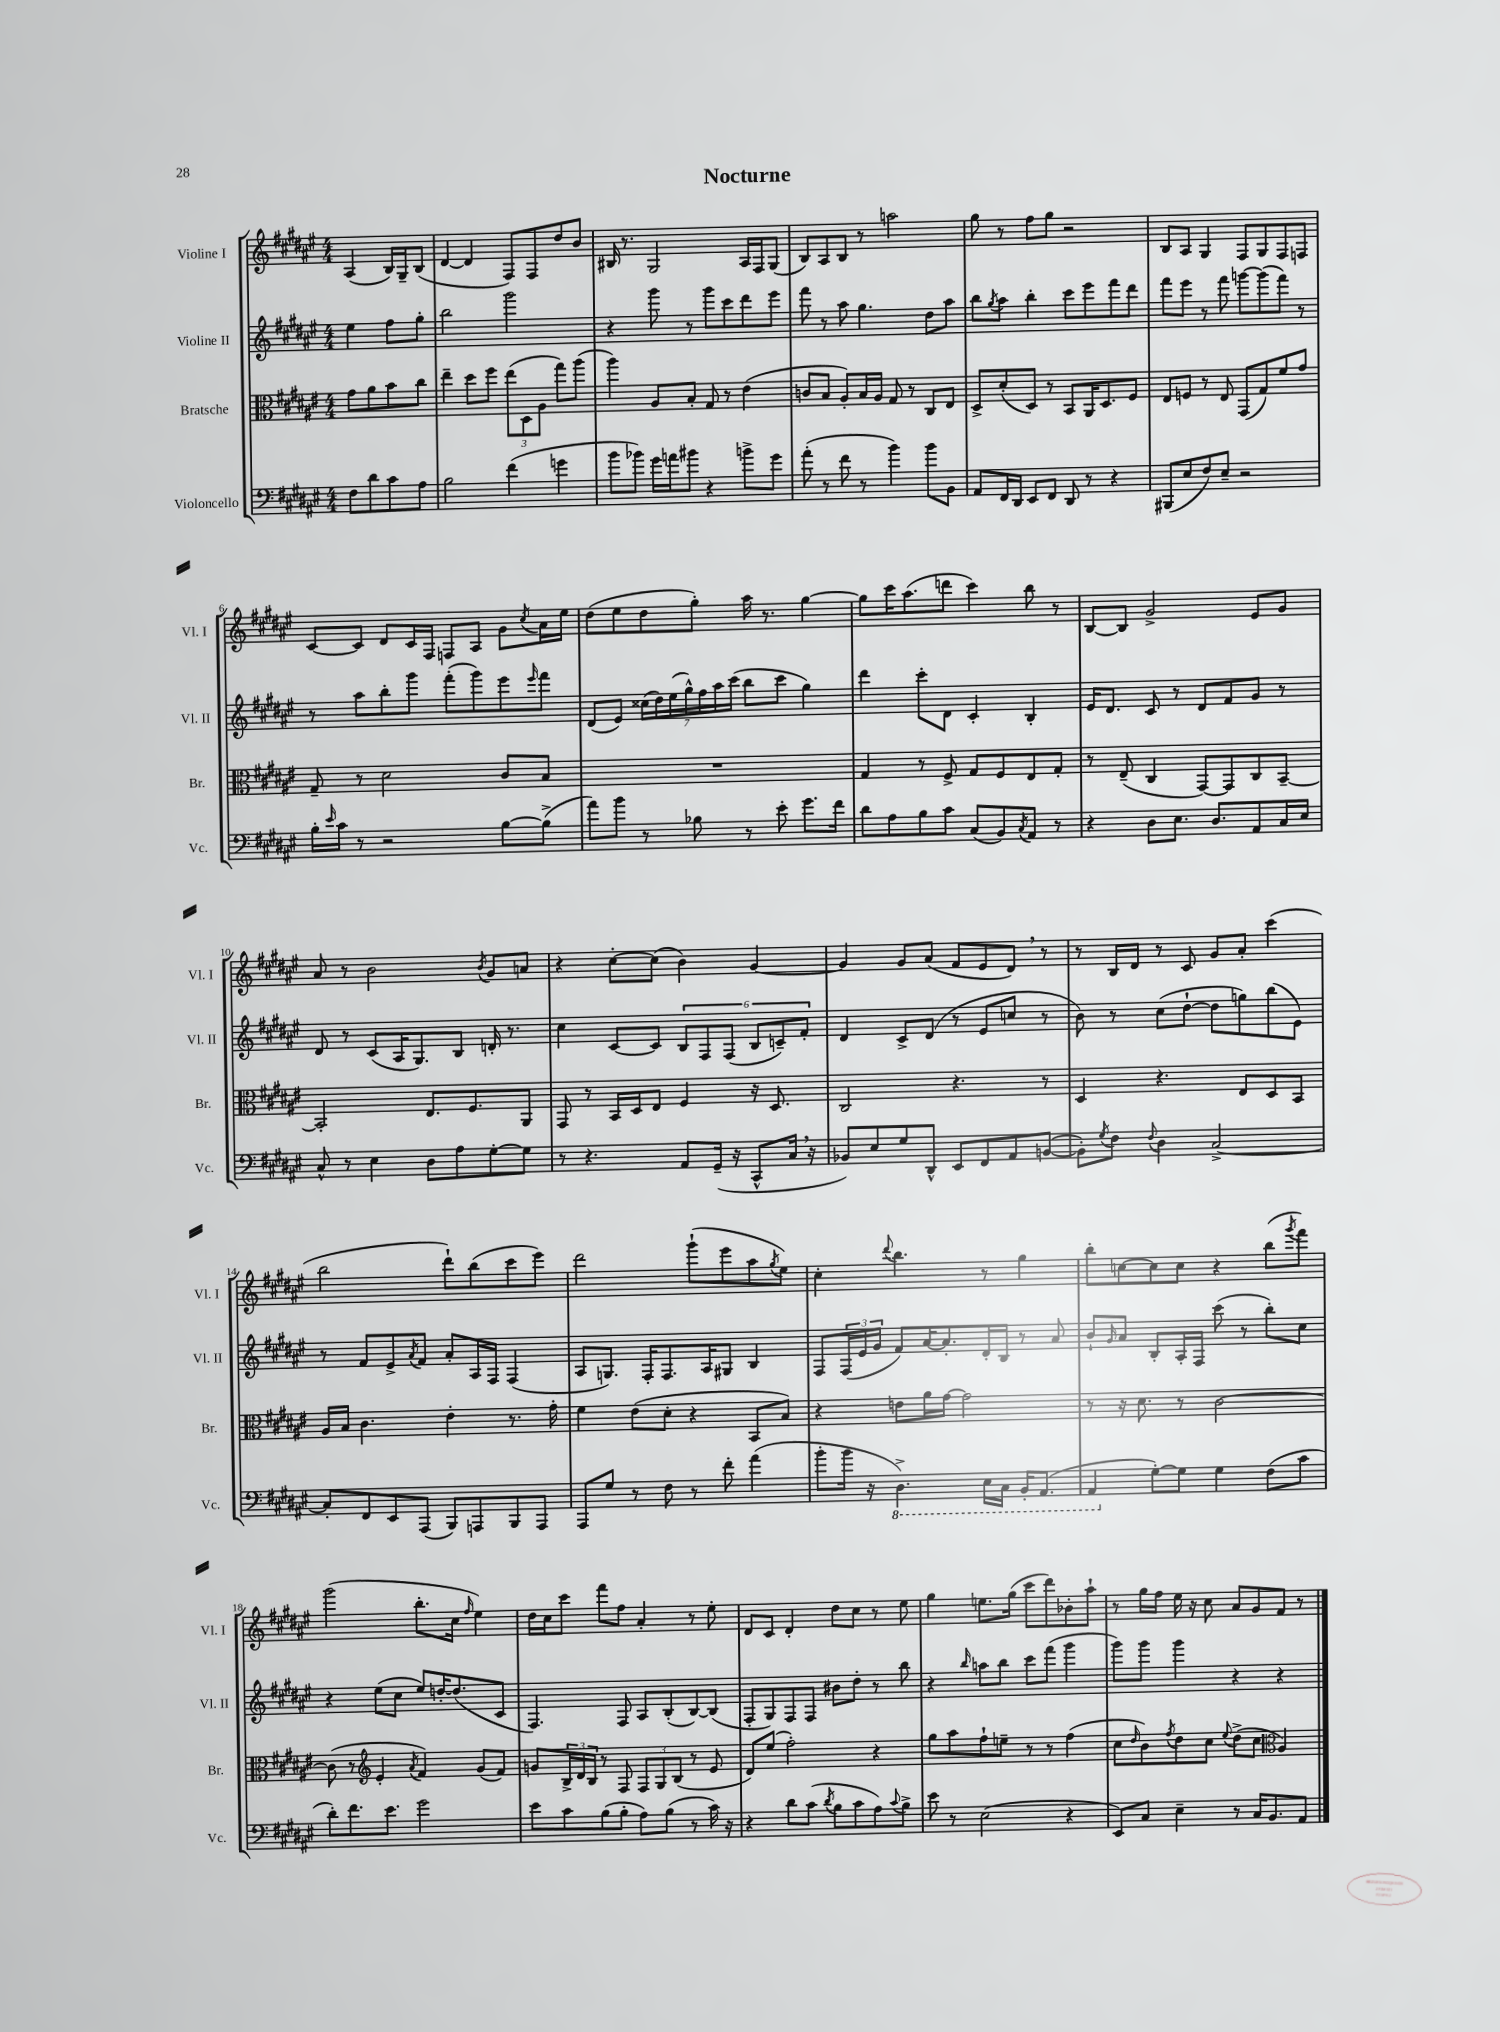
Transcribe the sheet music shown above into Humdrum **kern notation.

**kern	**kern	**kern	**kern
*part4	*part3	*part2	*part1
*staff4	*staff3	*staff2	*staff1
*I"Violoncello	*I"Bratsche	*I"Violine II	*I"Violine I
*I'Vc.	*I'Br.	*I'Vl. II	*I'Vl. I
*clefF4	*clefC3	*clefG2	*clefG2
*k[f#c#g#d#a#e#]	*k[f#c#g#d#a#e#]	*k[f#c#g#d#a#e#]	*k[f#c#g#d#a#e#]
*M4/4	*M4/4	*M4/4	*M4/4
=	=	=	=
8F#\L	8g#\L	4ee#\	(4A#/
8d#\	8a#\	.	.
8c#\	8b\	8ff#\L	16B/LL)
.	.	.	16G#~/J
8A#\J	8cc#\J	8gg#'\J	(8B/J
=1	=1	=1	=1
2B\	4ee#~\	2bb\	[4d#/
.	8dd#\L	.	4d#/]
.	8ff#\J	.	.
(4f#\	(12ee#\L	2ggg#\	8F#/L)
.	12D#\	.	.
.	.	.	8F#/
.	12A#\J	.	.
4gn\	8gg#\L)	.	8dd#/
.	(8aa#\J	.	8b/J
=2	=2	=2	=2
8b\L	4aa#\)	4r	16B#X/
.	.	.	8.r
8b-X\J)	.	.	.
16g#\LL	8A#/L	8ggg#\	2G#/
16an\J	.	.	.
8b#X\J	8B'/J	8r	.
4r	8G#/	8ggg#\L	.
.	8r	8ccc#\	.
8bn^\L	(4e#\	8ddd#\	16A#/LL
.	.	.	16F#/J
8g#\J	.	8eee#\J	(8G#/J
=3	=3	=3	=3
(8a#'\	8cn/L	8fff#\	8B/L)
8r	8B/J	8r	8A#/
8f#\	8A#'/L)	8aa#\	8B/J
8r	16B/L	4.gg#\	8r
.	16A#/JJ	.	.
4b\)	8G#/	.	2aan\
.	8r	.	.
8b\L	8C#/L	8dd#\L	.
8BB\J	8E#/J	8aa#\J	.
=4	=4	=4	=4
8AA#/L	8D#^/L	8bb\L	8gg#\
.	.	8qgg#/	.
16FF#/L	(8d#'/	8aa#\J	8r
16DD#/JJ	.	.	.
8EE#/L	8D#/J)	4bb'\	8ff#\L
8FF#/J	8r	.	8gg#\J
8DD#/	8BB/L	8ccc#\L	2r
8r	16AA#/K	8eee#\	.
.	8.D#/	.	.
4r	.	8fff#\	.
.	8F#/J	8ddd#\J	.
=5	=5	=5	=5
(8BBB#X/L	8E#/L	8fff#\L	8B/L
8E#/	8Fn/J	8eee#\J	8A#/J
8F#/)	8r	8r	4G#/
8E#~/J	8E#/	8fff#\	.
2r	(8GG#/L	[8gggn\L	8F#/L
.	8G#/)	(8ggg\]	8G#/
.	8f#/	8fff#\J)	8F#/
.	8g#/J	8r	8Fn/J
!!LO:LB:g=z
=6	=6	=6	=6
16B'\LL	8G#~/	8r	[8c#/L
16qqe#/	.	.	.
16c#\JJ	.	.	.
8r	8r	8aa#\L	8c#/J]
2r	2d#\	8bb'\	8d#/L
.	.	8ggg#\J	16c#/L
.	.	.	16F#/JJ
.	.	(8fff#'\L	8Fn/L
.	.	8ggg#\)	8A#/J
[8B\L	8c#/L	8eee#\	8g#\L
.	.	16qqeee#/	8qcc#/
(8B^\J]	8B/J	8fff#\J	16a#\L
.	.	.	16ee#\JJ
=7	=7	=7	=7
8a#\L)	1r	(8d#/L	(8dd#\L
8b\J	.	8e#/J)	8ee#\
8r	.	(28cc##X\LL	8dd#\
.	.	28dd#\)	.
.	.	(28ee#\	.
.	.	28gg#^^\)	.
8B-X\	.	.	8gg#'\J)
.	.	28ff#\	.
.	.	28aa#\	.
.	.	(28ccc#\JJ	.
8r	.	8bb\L	16aa#\
.	.	.	8.r
8e#'\	.	8ccc#\J	.
8.g#\L	.	4gg#\)	[4gg#\
16f#\Jk	.	.	.
=8	=8	=8	=8
8d#\L	4G#/	4ddd#\	8gg#\L]
8A#\	.	.	16ccc#\K
.	.	.	(8.aa#\
8B\	8r	8ccc#'\L	.
8c#\J	8F#^/	8d#\J	8dddn\J
(8C#/L	8G#/L	4c#'/	4ccc#\)
8BB/)	8F#/	.	.
8qC#/	.	.	.
8AA#/J	8E#/	4B'/	8bb\
8r	8G#'/J	.	8r
=9	=9	=9	=9
4r	8r	16e#/KL	[8B/L
.	.	8.d#/J	.
.	(8E#~/	.	8B/J]
8D#\L	4C#/	8c#/	2g#^/
8.E#\J	.	8r	.
.	[8GG#/L)	8d#/L	.
8.D#/L	.	.	.
.	8GG#/]	8f#/	.
8AA#/	8C#/	8g#/J	8e#/L
16C#/L	[8BB~/J	8r	8g#/J
16E#/JJ	.	.	.
!!LO:LB:g=z
=10	=10	=10	=10
8C#^^/	2BB'/]	8d#/	8a#/
8r	.	8r	8r
4E#\	.	(8c#/L	2b\
.	.	16A#/K	.
.	.	8.G#/)	.
8D#\L	8.E#/L	.	.
8A#\	.	8B/J	.
.	8.F#/	.	.
.	.	.	8qb/
[8G#'\	.	16dn'/	8g#/L
.	.	8.r	.
8G#\J]	8AA#/J	.	8an/J
=11	=11	=11	=11
8r	8GG#/	4cc#\	4r
4.r	8r	.	.
.	16BB/LL	[8c#/L	[8cc#'\L
.	16D#/J	.	.
.	8E#/J	8c#/J]	(8cc#\J]
8AA#/L	4F#/	12B/L	4b\)
.	.	12F#/	.
(16GG#~/Jk	.	.	.
.	.	(12F#/J	.
16r	.	.	.
8CC#^^/L	16r	12B/L	[4g#/
.	8.D#/	.	.
.	.	12cn~/)	.
16C#,/Jk	.	.	.
.	.	12f#'/J	.
16r	.	.	.
=12	=12	=12	=12
8BB-X/L)	2C#/	4d#/	4g#/]
8E#/	.	.	.
8G#/	.	8c#^/L	8g#/L
8DD#^^/J	.	(8d#/J	(8a#/J
8EE#/L	4.r	8r	8f#/L
8FF#/	.	8e#/L	8e#/
8AA#/	.	8ccn/J	8d#,/J)
([8BBn/J	8r	8r	8r
=13	=13	=13	=13
8BB'\L])	4D#/	8b\)	8r
8qG#/	.	.	.
8F#\J	.	8r	16B/LL
.	.	.	16d#/JJ
8qqF#/	.	.	.
4D#\	4.r	(8cc#\L	8r
.	.	[8dd#`\J	8c#/
[2C#^/	.	8dd#\L]	8g#/L
.	8E#/L	8ggn\)	8a#'/J
.	8D#/	(8bb\	(4ccc#\
.	8BB/J	8e#\J)	.
!!LO:LB:g=z
=14	=14	=14	=14
8C#'/L]	16A#/LL	8r	2bb\
.	16B/JJ	.	.
8FF#/	4.c#\	8f#/L	.
8EE#/	.	8e#^/	.
.	.	8qa#/	.
(8AAA#/J	.	8f#/J	.
8BBB/L)	4e#'\	8a#'/L	8ddd#`\L)
8AAAn/	.	16A#/L	(8bb\
.	.	16F#/JJ	.
8BBB/	8.r	(4F#/	8ccc#\
8AAA/J	.	.	8eee#\J)
.	16g#'\	.	.
=15	=15	=15	=15
8AAA#/L	4f#\	8A#/L	2ddd#\
8G#/J	.	8.Gn/J)	.
8r	(8e#\L	.	.
.	.	16F#'/KL	.
8F#\	8d#'\J	8.F#/	.
8r	4r	.	(8ggg#`\L
.	.	16A#/K	.
8f#'\	.	8G#X/J	8eee#\
(4a#\	8BB/L	4B/	8aa#\
.	.	.	8qgg#/
.	8B/J)	.	8ee#\J)
=16	=16	=16	=16
8b'\L	4r	8F#/L	4cc#'\
16b\Jk	.	(24F#/L	.
.	.	24e#/	.
16r	.	.	.
.	.	24g#/JJ	.
.	.	.	8qqddd#/
*8ba	*	*	*
4.DD#^\)	8en\L	8f#/L)	4.bb\
.	16a#\L	[16a#/K	.
.	[16g#\JJ	8.a#'/]	.
.	2g#\]	.	.
16EE#\LL	.	16d#'/L	8r
16CC#\JJ	.	16B/JJ	.
16BBB'/KL	.	8r	4gg#\
(8.AAA#/J	.	.	.
.	.	8a#/	.
=17	=17	=17	=17
4AAA#/	8r	8b`/L	8bb'\L
.	.	16qqg#/	.
.	16r	8a#/J	[8ccn\
.	8.d#\	.	.
*X8ba	*	*	*
[8G#'\L)	.	8B'/L	8cc\]
8G#\J]	8r	16A#'/L	8cc\J
.	.	16F#/JJ	.
4G#\	[2c#\	(8ccc#\	4r
.	.	8r	.
(8F#\L	.	8bb'\L)	(8bb\L
.	.	.	8qggg#/
8c#\J	.	8cc#\J	8fff#\J)
!!LO:LB:g=z
=18	=18	=18	=18
8d#'\L)	(8c#\]	4r	(2ggg#\
8.f#\	8r	.	.
*	*clefG2	*	*
.	4e#'/	(8ee#\L	.
8.e#\J	.	.	.
.	.	8cc#\J	.
.	8qa#/	.	.
2g#\	4f#/)	8ee#/L)	8.bb'\L
.	.	[16ddn'/K	.
.	.	(8.dd/]	16cc#\Jk
.	.	.	16qqff#/
.	(8g#/L	.	4ee#\)
.	8f#/J)	8c#/J	.
=19	=19	=19	=19
8e#\L	8gn/L	4.F#/)	16dd#\LL
.	.	.	16cc#\J
8c#\	24B^/L	.	8ccc#\J
.	24d#/	.	.
.	24B/JJ	.	.
(8B\	8r	.	8fff#\L
8B'\J	8F#/	8F#/	8ff#\J
8A#\L)	12F#/L	8A#/L	4a#'/
.	12G#/	.	.
(8B\J	.	(8B'/	.
.	(12B/J	.	.
8r	8r	[8B/)	8r
16c#\)	8e#/	(8B/J]	8ee#'\
16r	.	.	.
=20	=20	=20	=20
4r	8d#/L)	8F#'/L	8d#/L
.	(8ee#/J	8G#/)	8c#/J
8d#\L	2ff#'\)	8F#/	4d#'/
(8c#\J	.	8F#/J	.
8qd#/	.	.	.
8B\L	.	8b#X\L	8dd#\L
8c#\	.	8dd#'\J	8cc#\J
8A#\)	4r	8r	8r
8qqc#/	.	.	.
8B^\J	.	8bb\	8ee#\
=21	=21	=21	=21
8e#\	8gg#\L	4r	4gg#\
8r	8aa#\	.	.
.	.	16qqbb/	.
(2E#\	8ff#`\	8aan\L	8.een\L
.	8een~\J	8bb\J	.
.	.	.	(16gg#\Jk
.	8r	8ccc#\L	8ccc#\L
.	8r	(8fff#\J	8ddd#\)
4r	(4ff#\	4ggg#\	8b-X'\
.	.	.	8aa#`\J
=22	=22	=22	=22
8EE#/L)	8cc#\L	8ggg#\L)	8r
.	16qqdd#/	.	.
8C#/J	8b\)	8ggg#\J	16gg#\LL
.	.	.	16ff#\JJ
.	8qff#/	.	.
4E#~\	8dd#\	4ggg#\	16ee#\
.	.	.	16r
.	8cc#\J	.	8cc#\
.	8qqee#/	.	.
8r	(8dd#^\L	4r	8a#/L
16C#/KL	8cc#\J	.	8g#/
8.BB/	.	.	.
*	*clefC3	*	*
.	4A#/)	4r	8f#/J
8AA#/J	.	.	8r
==	==	==	==
*-	*-	*-	*-
